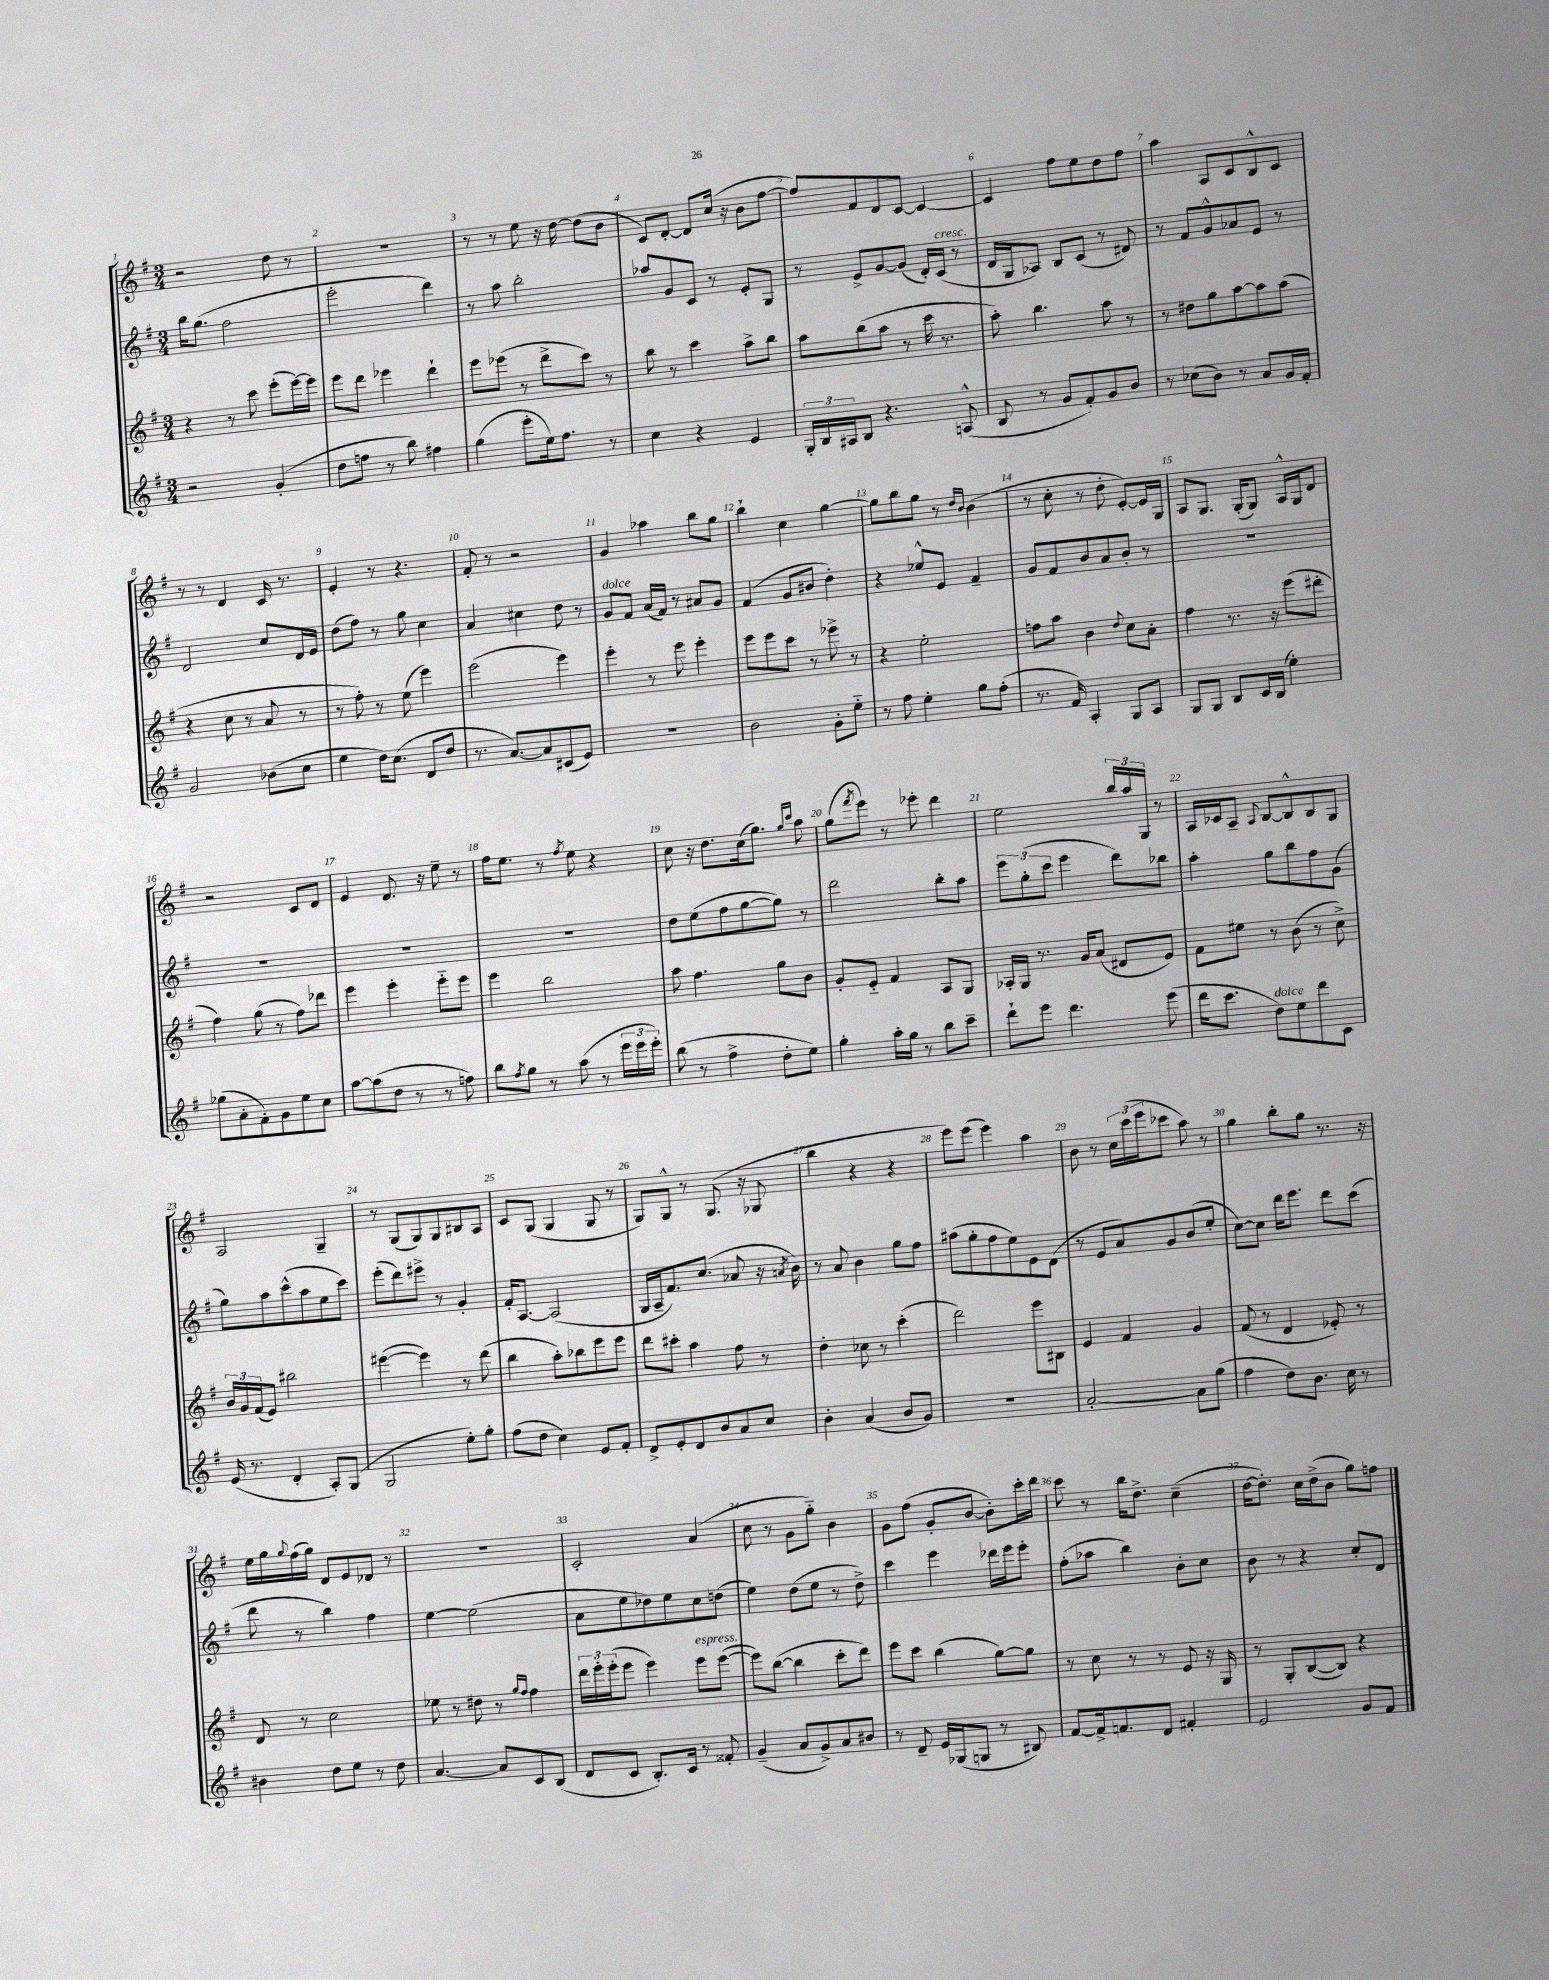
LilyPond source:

<<
\new StaffGroup <<
\new Staff = "s0" {
    \clef treble \key g \major \numericTimeSignature \time 3/4
    r2 d''8 r8 |
    R2. |
    r8 r8 e''8 r16 d''16~ d''8( b'8 |
    c'8) d'8~-. d'8 c''16( r16 b'8 fis''8~ |
    fis''8) fis'8 d'8 c'8~ c'4~ |
    c'4 fis''8 e''8 d''8 fis''8 |
    a''4 a8 c'8 b8-^ c'8 |
    r8 r8 d'4 c'16 r8. |
    e'4-. r8 r4. |
    fis'8-. r8 r2 |
    g'4 aes''4 b''8 g''8 |
    b''4-! c''4 g''4~ |
    g''8 b''8 g''8 r8 \grace { d''16 b'16 } b'4( |
    r8 c''8-. r8 d''8-. e'8~-.) e'16 g16 |
    a8 g8. g16-.( g8) a16-^ g16 d'8 |
    r2 c'8 d'8 |
    e'4 d'8. r16 e''8-- r8 |
    fis''16 e''8. r8 \acciaccatura { fis''8 } e''8 r4 |
    c''8 r16 d''8. c''16( g''8.) \grace { g''16 c'''16 } a''8 |
    g''8( \acciaccatura { fis'''8 } e'''8) r8 ees'''8-. d'''4 |
    e''2 \tuplet 3/2 { b''16 a''16 g16 } r8 |
    a16 ces'16 a8-- \appoggiatura { a8 } b8~ b8-^ b8 g8 |
    a2 g4-- |
    r8 g8( g8) g8 bis8 a8 |
    c'8 g8( g4 g8 r8 |
    g8) g8-^ r8 g8.( r16 ges8 |
    b''4 r4 r4 |
    e'''8) e'''8( e'''4) a''4 |
    b'8 r8 \tuplet 3/2 { c''16 c'''16( e'''16 } ces'''8 a''8) r8 |
    g''4 b''8-. g''8 r8. r16 |
    e''16 g''16 \appoggiatura { g''8 } fis''16( g''16) d'8 e'8 des'8 r8 |
    R2. |
    c'2-. a'4( |
    c''8 r8 g'8 g''8-_) b'4 |
    g'8 fis''8( g'8-. b'8~ b'8-.) c'''16-. d'''16 |
    c'''8 r8 b''16 d''8.-> c''4--( |
    d''16~ d''8.-.) c''16 d''16->( b'8 g''8) f''8 \bar "|." |
}
\new Staff = "s1" {
    \clef treble \key g \major \numericTimeSignature \time 3/4
    b''16 g''8.( fis''2 |
    e'''2-. d'''4) |
    r8 a''8 b''2-. |
    aes''8 g'8 c'8 r8 e'8-. g8 |
    r8 e'8-> g'8~ g'8( d'16-.) c'16^\markup { \italic "cresc." }( r8 |
    d'16 g16 aes8) b8 c'8( r8 dis'8) |
    r8 fis'8 g'8-^ aes'8 e'8 r8 |
    d'2 c''8 d'16 e'16 |
    d''8( fis''8) r8 g''8 c''4 |
    a'4 cis''4 d''8 r8 |
    g'8^\markup { \italic "dolce" } fis'8 a'16( fis'16) r8 ais'8 g'8 |
    fis'4( g'8 bis'8 d''4-.) |
    r4 ees''8-^ e'8 fis'4-- |
    g'8 fis'8 b'8 a'8 b'8-. r8 |
    R2. |
    R2. |
    R2. |
    R2. |
    d''8 e''8( fis''8 g''8~ g''8) r8 |
    d'''2 b''8-. a''8 |
    \tuplet 3/2 { e'''8 g''8-.( c'''8 } e'''4 d'''8) bes''8 |
    a''4-. g''8 b''8 fis''8 g'8( |
    g''8) a''8 c'''8-^( a''8 e''8 c'''8) |
    e'''8-.( d'''8) eis'''8-> r8 g'4-. |
    fis'16-. a8.~ a2( |
    g16 a16-- fis'8.) c''8.( aes'8 r16 \acciaccatura { a'8 } b'16) |
    r8 a'8 b'4 g''8 fis''8 |
    ais''8( g''8-. fis''8 e''8) e'8 d'8( |
    r8 e'8 a'8) g'8 b'8( e''8-. |
    c''8~) c''8 d'''16 e'''8. d'''8 c'''8( |
    d'''8 r8 b''4) fis''4 |
    e''4~ e''2( |
    a'8 e''8 des''8) e''8 c''8 d''8( |
    e''4) d''8( e''8 r8 d''8->) |
    c'''4 e'''4 des'''16 e'''16 e'''8-. |
    fis''8-.( aes''8 b''4) b'8-. c''8 |
    b'8 r8 r4 c''8-. d'8 \bar "|." |
}
\new Staff = "s2" {
    \clef treble \key g \major \numericTimeSignature \time 3/4
    r4 r8 c'''8 e'''8-.( e'''16~) e'''16 |
    e'''8 d'''8 ees'''4 d'''4-! |
    e'''8 ees'''8( r8 d'''8-> c'''8) r8 |
    b''8 r8 c'''4 a''8-> b''8 |
    a''8 b''8( a''8 r8 c'''16 r8. |
    a''8-.) b''4. a''8 r8 |
    r8 dis''8 g''8 a''8~ a''8 a''8( |
    r4 c''8 r8 a'8 r8 |
    r8 fis''8-.) r8 e''8( e'''4) |
    e'''2( e'''4) |
    e'''4-. r8 e'''8 e'''4-. |
    e'''8 e'''8 c'''8 r8 ees'''8-> r8 |
    r4 e''2-. |
    f''8 a''8 b'4 \appoggiatura { d''8 } c''8 a'8-. |
    fis''4 r8. r16 e'''8( dis'''8-. |
    fis''4) g''8( r8 fis''8) des'''8 |
    e'''4 e'''4-. e'''8-_ e'''8 |
    e'''4 b''2 |
    a''8 fis''4. g''8 b'8 |
    g'8-. e'8-_ fis'4 a8 g8 |
    aes16-. g16 r8. g'16 a'8( dis'8 e'8) |
    fis'8 eis''8 r8 b'8( r8 c''8->) |
    \tuplet 3/2 { b'16 g'16 fis'16( } e'8) bis''2 |
    eis'''4~( eis'''4) r8 d'''8( |
    b''4 a''8-.) bes''8 e'''8 e'''8 |
    d'''8 cis'''8-. a''4 fis''8 r8 |
    d''4-. ces''8 r8 c'''4-.( |
    d'''2) e'''8 bis8 |
    e'4 fis'4 g'4 |
    fis'8( r8 d'4 ees'8-.) r8 |
    d'8 r8 c''2 |
    ees''8 r8 dis''8 r8 \grace { g''16 fis''16 } fis''4 |
    \tuplet 3/2 { d'''16 e'''16-. e'''16-.( } e'''8 e'''4) e'''8^\markup { \italic "espress." } e'''8~( |
    e'''8) b''8~( b''4 c'''8-. d'''8) |
    e'''8 c'''8 b''4( g''8~) g''8 |
    r8 c''8 r8 r8 e'8 r16 g16 |
    r8 g8-. b8~( b8) r4 \bar "|." |
}
\new Staff = "s3" {
    \clef treble \key g \major \numericTimeSignature \time 3/4
    r2 g'4-.( |
    d''8 f''8 r8 b''8) fis''4 |
    g''4( e'''8-. e''16) fis''8. r8 |
    c''4 r4 e'4 |
    \tuplet 3/2 { g16-. b16 ais16 } b8 r4. a8-^( |
    b8 r8 g'8 fis'8-.) g'8 b'8 |
    r8 ces''8( b'8) r8 a'8 g'16 fis'16-. |
    g'2 bes'8( c''8 |
    e''4 d''16) c''8.( d'8 d''8 |
    r8. a'8.~) a'8 cis'8( e'8) |
    R2. |
    b'2 g'8-. e''8-_ |
    r8 fis''8 e''4-. g''8 fis''8-.( |
    r8. fis'16) a4-. g8 a8 |
    g8 g8 b8 c'16 b16( e''4-.) |
    ges''8( a'8-. fis'8-.) g'8 e''8 c''8 |
    a''8~ a''8( d''8 r8 r8 f''8) |
    b''8 \acciaccatura { fis''8 } g''8 r8 a''8( r8 \tuplet 3/2 { e'''16 e'''16 e'''16-.) } |
    b''8( r8 fis''4-> d''8-. e''8) |
    g''4-. a''16-. g''16 r8 b''8 c'''8-- |
    d'''8-! e'''8 d'''4. e'''8( |
    d'''16 c'''8. d''8^\markup { \italic "dolce" }) e''8 d'''8 c'8 |
    e'16( r8. d'4-. a8-.) g8( |
    g2 e''8-.) g''8-. |
    fis''8( d''8 c''4) e'8 fis'8-. |
    d'8-> e'8-. d'8 b'8 a'8 c''8 |
    b'4-. a'4( b'8 g'8) |
    R2. |
    a'2~-. a'8 g''8( |
    fis''4 d''8) b'8. c''16 r8 |
    bis'4 d''8 e''8 r8 d''8 |
    a'4.~ a'8 c'8 b8( |
    d'8 c'8 b8.-.) c'16 r8 fisis'8-. |
    g'4--( a'8 g'8->) a'8 bis'8 |
    r8 d'8-- e'16 ges16( g8 r8 bis8) |
    fis'8~ fis'16-> f'8. d'8 fis'4-. |
    e'2 g'8 fis'8 \bar "|." |
}
>>
>>
\layout { \context { \Score \override BarNumber.break-visibility = ##(#f #t #t) barNumberVisibility = #all-bar-numbers-visible } }
